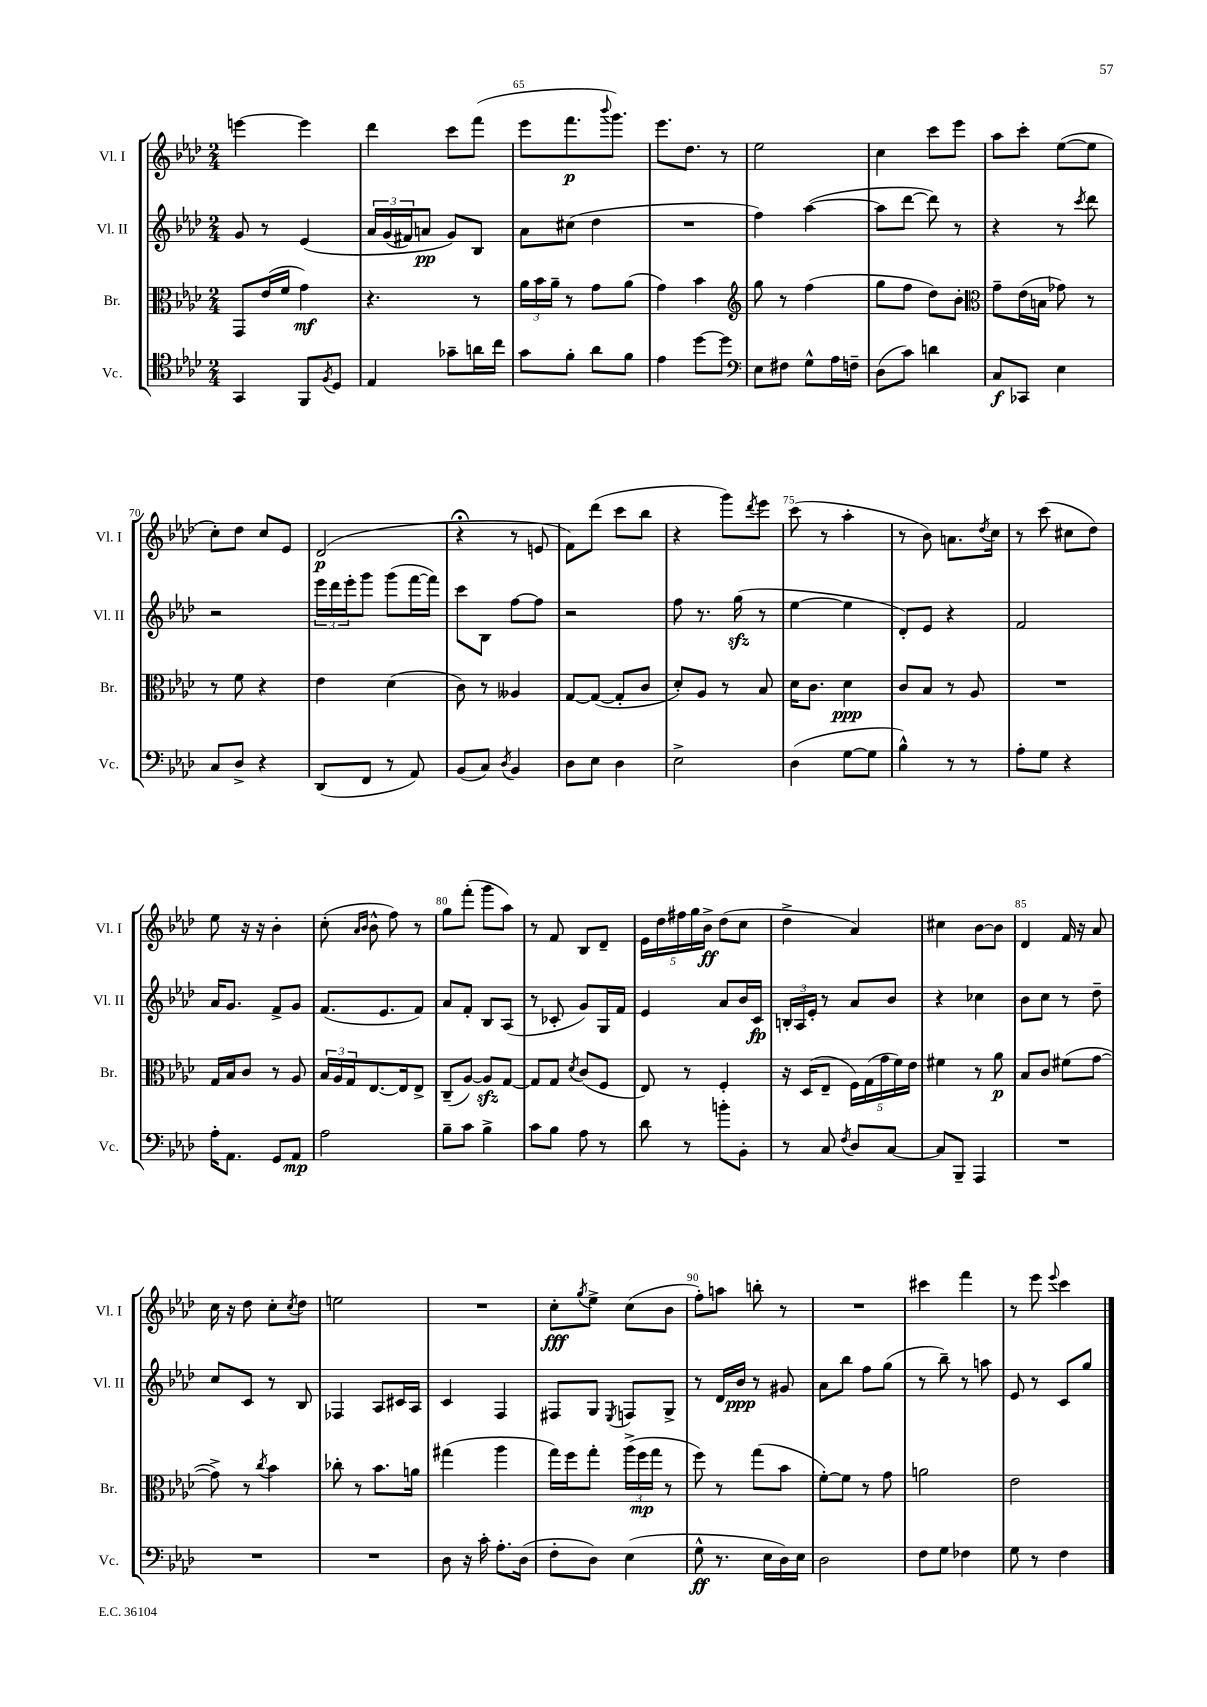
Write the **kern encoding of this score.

**kern	**dynam	**kern	**dynam	**kern	**dynam	**kern	**dynam
*part4	*part4	*part3	*part3	*part2	*part2	*part1	*part1
*staff4	*staff4	*staff3	*staff3	*staff2	*staff2	*staff1	*staff1
*I"Vc.	*	*I"Br.	*	*I"Vl. II	*	*I"Vl. I	*
*I'Vc.	*	*I'Br.	*	*I'Vl. II	*	*I'Vl. I	*
*clefC4	*	*clefC3	*	*clefG2	*	*clefG2	*
*k[b-e-a-d-]	*	*k[b-e-a-d-]	*	*k[b-e-a-d-]	*	*k[b-e-a-d-]	*
*M2/4	*	*M2/4	*	*M2/4	*	*M2/4	*
=63	=63	=63	=63	=63	=63	=63	=63
4GG/	.	8GG/L	.	8g/	.	[4eeen\	.
.	.	(16e-/L	.	8r	.	.	.
.	.	16f/JJ	.	.	.	.	.
8FF/L	.	4g\)	mf	(4e-/	.	4eee\]	.
8qF/	.	.	.	.	.	.	.
8D-/J	.	.	.	.	.	.	.
=64	=64	=64	=64	=64	=64	=64	=64
4E-/	.	4.r	.	24a-/LL	.	4ddd-\	.
.	.	.	.	(24g/	.	.	.
.	.	.	.	24f#X/J)	.	.	.
.	.	.	.	8an/J	pp	.	.
8g-X~\L	.	.	.	8g/L)	.	8ccc\L	.
16an\L	.	8r	.	8B-/J	.	(8fff\J	.
16cc\JJ	.	.	.	.	.	.	.
=65	=65	=65	=65	=65	=65	=65	=65
8g\L	.	24a-\LL	.	8a-\L	.	8eee-\L	.
.	.	24b-\	.	.	.	.	.
.	.	24a-~\JJ	.	.	.	.	.
8f'\J	.	8r	.	(8cc#X\J	.	8.fff\	p
8a-\L	.	8g\L	.	4dd-\	.	.	.
.	.	.	.	.	.	8qqbbb-/	.
.	.	.	.	.	.	8.ggg\J)	.
8f\J	.	(8a-\J	.	.	.	.	.
=66	=66	=66	=66	=66	=66	=66	=66
4e-\	.	4g\)	.	2r	.	8.eee-\L	.
.	.	.	.	.	.	8.dd-\J	.
[8dd-\L	.	4b-\	.	.	.	.	.
8dd-\J]	.	.	.	.	.	8r	.
=67	=67	=67	=67	=67	=67	=67	=67
*clefF4	*	*clefG2	*	*	*	*	*
8E-\L	.	8gg\	.	4ff\)	.	2ee-\	.
8F#X\J	.	8r	.	.	.	.	.
8G^^\L	.	(4ff\	.	([4aa-\	.	.	.
16A-\L	.	.	.	.	.	.	.
16Fn~\JJ	.	.	.	.	.	.	.
=68	=68	=68	=68	=68	=68	=68	=68
(8D-\L	.	8gg\L	.	8aa-\L]	.	4cc\	.
8c\J)	.	8ff\J	.	[8ddd-\J	.	.	.
4dn\	.	8dd-\L)	.	8ddd-\])	.	8ccc\L	.
.	.	8b-'\J	.	8r	.	8eee-\J	.
=69	=69	=69	=69	=69	=69	=69	=69
*	*	*clefC3	*	*	*	*	*
8C/L	f	8g~\L	.	4r	.	8aa-\L	.
8CC-X/J	.	(16e-\L	.	.	.	8ccc'\J	.
.	.	16Bn\JJ	.	.	.	.	.
4E-\	.	8g-X\)	.	8r	.	([8ee-\L	.
.	.	.	.	8qccc/	.	.	.
.	.	8r	.	8ddd-\	.	8ee-\J]	.
!!LO:LB:g=z
=70	=70	=70	=70	=70	=70	=70	=70
8C/L	.	8r	.	2r	.	8cc'\L)	.
8D-^/J	.	8f\	.	.	.	8dd-\J	.
4r	.	4r	.	.	.	8cc/L	.
.	.	.	.	.	.	8e-/J	.
=71	=71	=71	=71	=71	=71	=71	=71
(8DD-/L	.	4e-\	.	24eee-\LL	.	(2d-/	p
.	.	.	.	24ddd-\	.	.	.
.	.	.	.	24eee-'\J	.	.	.
8FF/J	.	.	.	8ggg\J	.	.	.
8r	.	(4d-\	.	(8ggg\L	.	.	.
8AA-/)	.	.	.	[16fff\L	.	.	.
.	.	.	.	16fff\JJ])	.	.	.
=72	=72	=72	=72	=72	=72	=72	=72
(8BB-/L	.	8c\)	.	8ccc\L	.	4r;<	.
8C/J)	.	8r	.	8B-\J	.	.	.
8qD-/	.	.	.	.	.	.	.
4BB-/	.	4A--X/	.	[8ff\L	.	8r	.
.	.	.	.	8ff\J]	.	8en/	.
=73	=73	=73	=73	=73	=73	=73	=73
8D-\L	.	[8G/L	.	2r	.	8f\L)	.
8E-\J	.	(8G/J_	.	.	.	(8ddd-\J	.
4D-\	.	8G'/L]	.	.	.	8ccc\L	.
.	.	8c/J	.	.	.	8bb-\J	.
=74	=74	=74	=74	=74	=74	=74	=74
2E-^\	.	8d-'/L)	.	8ff\	.	4r	.
.	.	8A-/J	.	8.r	.	.	.
.	.	8r	.	.	.	8ggg\L)	.
.	.	.	.	(16ggzz\	.	.	.
.	.	.	.	.	.	8qddd-/	.
.	.	8B-/	.	8r	.	8eee-\J	.
=75	=75	=75	=75	=75	=75	=75	=75
(4D-\	.	16d-\KL	.	[4ee-\	.	(8ccc\	.
.	.	8.c\J	.	.	.	.	.
.	.	.	.	.	.	8r	.
[8G\L	.	4d-\	ppp	4ee-\]	.	4aa-'\	.
8G\J]	.	.	.	.	.	.	.
=76	=76	=76	=76	=76	=76	=76	=76
4B-^^\)	.	8c/L	.	8d-'/L)	.	8r	.
.	.	8B-/J	.	8e-/J	.	8b-\)	.
8r	.	8r	.	4r	.	8.an\L	.
8r	.	8A-/	.	.	.	.	.
.	.	.	.	.	.	8qdd-/	.
.	.	.	.	.	.	16cc\Jk	.
=77	=77	=77	=77	=77	=77	=77	=77
8A-'\L	.	2r	.	2f/	.	8r	.
8G\J	.	.	.	.	.	(8ccc\	.
4r	.	.	.	.	.	8cc#X\L	.
.	.	.	.	.	.	8dd-\J)	.
!!LO:LB:g=z
=78	=78	=78	=78	=78	=78	=78	=78
16A-'\KL	.	16G/LL	.	16a-/KL	.	8ee-\	.
8.AA-\J	.	16B-/J	.	8.g/J	.	.	.
.	.	8c/J	.	.	.	16r	.
.	.	.	.	.	.	16r	.
8GG/L	.	8r	.	8f^/L	.	4b-'\	.
8AA-/J	mp	8A-/	.	8g/J	.	.	.
=79	=79	=79	=79	=79	=79	=79	=79
2A-\	.	24B-/LL	.	(8.f/L	.	(8cc'\	.
.	.	24A-/	.	.	.	.	.
.	.	24G/J	.	.	.	.	.
.	.	.	.	.	.	16qqa-/LL	.
.	.	.	.	.	.	16qqb-/JJ	.
.	.	[8.E-/	.	.	.	8b-^^\	.
.	.	.	.	8.e-/	.	.	.
.	.	.	.	.	.	8ff\)	.
.	.	16E-/k]	.	.	.	.	.
.	.	8E-^/J	.	8f/J)	.	8r	.
=80	=80	=80	=80	=80	=80	=80	=80
8B-~\L	.	(8C~/L	.	8a-/L	.	8gg\L	.
8c\J	.	[8A-/J)	.	8f'/J	.	(8fff'\J	.
4B-^\	.	8A-zz/L]	.	8B-/L	.	8ggg\L	.
.	.	[8G/J	.	(8A-/J	.	8aa-\J)	.
=81	=81	=81	=81	=81	=81	=81	=81
8c\L	.	8G/L]	.	8r	.	8r	.
8B-\J	.	8G/J	.	8c-X'/	.	8f/	.
.	.	8qd-/	.	.	.	.	.
8A-\	.	(8c/L	.	8g/L)	.	8B-/L	.
8r	.	8F/J	.	16G/L	.	8d-~/J	.
.	.	.	.	16f/JJ	.	.	.
=82	=82	=82	=82	=82	=82	=82	=82
8d-\	.	8E-/)	.	4e-/	.	20e-\LL	.
.	.	.	.	.	.	20dd-\	.
.	.	.	.	.	.	20ff#X\	.
8r	.	8r	.	.	.	.	.
.	.	.	.	.	.	20gg\	.
.	.	.	.	.	.	20b-^\JJ	ff
8bn'\L	.	4F'/	.	8a-/L	.	(8dd-\L	.
8BB-'\J	.	.	.	16b-/L	.	8cc\J	.
.	.	.	.	16c/JJ	fp	.	.
=83	=83	=83	=83	=83	=83	=83	=83
8r	.	16r	.	24Bn'/LL	.	4dd-^\	.
.	.	.	.	24A-/	.	.	.
.	.	(16D-/KL	.	.	.	.	.
.	.	.	.	24e-'/JJ	.	.	.
8C/	.	8E-~/J	.	8r	.	.	.
8qF/	.	.	.	.	.	.	.
8D-/L	.	20F\LL)	.	8a-/L	.	4a-/)	.
.	.	(20G\	.	.	.	.	.
.	.	20g\	.	.	.	.	.
[8C/J	.	.	.	8b-/J	.	.	.
.	.	20f\)	.	.	.	.	.
.	.	20e-\JJ	.	.	.	.	.
=84	=84	=84	=84	=84	=84	=84	=84
8C/L]	.	4f#X\	.	4r	.	4cc#X\	.
8BBB-~/J	.	.	.	.	.	.	.
4AAA-/	.	8r	.	4cc-X\	.	[8b-\L	.
.	.	8a-\	p	.	.	8b-\J]	.
=85	=85	=85	=85	=85	=85	=85	=85
2r	.	8B-/L	.	8b-\L	.	4d-/	.
.	.	8c/J	.	8cc\J	.	.	.
.	.	(8f#X\L	.	8r	.	16f/	.
.	.	.	.	.	.	16r	.
.	.	[8g\J	.	8dd-~\	.	8a-/	.
!!LO:LB:g=z
=86	=86	=86	=86	=86	=86	=86	=86
2r	.	8g^\])	.	8cc/L	.	16cc\	.
.	.	.	.	.	.	16r	.
.	.	8r	.	8c/J	.	8dd-\	.
.	.	8qcc/	.	.	.	.	.
.	.	4b-\	.	8r	.	8cc'\L	.
.	.	.	.	.	.	8qcc/	.
.	.	.	.	8B-/	.	8dd-\J	.
=87	=87	=87	=87	=87	=87	=87	=87
2r	.	8cc-X'\	.	4F-X/	.	2een\	.
.	.	8r	.	.	.	.	.
.	.	8.b-\L	.	8A-/L	.	.	.
.	.	.	.	16c#X/L	.	.	.
.	.	16an\Jk	.	16A-/JJ	.	.	.
=88	=88	=88	=88	=88	=88	=88	=88
8D-\	.	(4gg#X\	.	4c/	.	2r	.
16r	.	.	.	.	.	.	.
16c'\	.	.	.	.	.	.	.
8.A-'\L	.	4aa-\	.	4F/	.	.	.
(16D-\Jk	.	.	.	.	.	.	.
=89	=89	=89	=89	=89	=89	=89	=89
8F'\L	.	16gg\LL)	.	8F#X/L	.	8cc'\L	fff
.	.	16ff\J	.	.	.	.	.
.	.	.	.	.	.	8qgg/	.
8D-\J)	.	8gg'\J	.	8G/J	.	8ee-^\J	.
.	.	.	.	8qE-/	.	.	.
(4E-\	.	(24aa-^\LL	.	8Fn/L	.	(8cc\L	.
.	.	24ff\	mp	.	.	.	.
.	.	24gg\JJ	.	.	.	.	.
.	.	8r	.	8G^/J	.	8b-\J	.
=90	=90	=90	=90	=90	=90	=90	=90
8G^^\	ff	8ff\)	.	8r	.	8ff'\L)	.
8.r	.	8r	.	16d-/LL	.	8aan\J	.
.	.	.	.	16b-/JJ	ppp	.	.
.	.	(8gg\L	.	8r	.	8bbn'\	.
16E-\LL	.	.	.	.	.	.	.
16D-\)	.	8b-\J	.	8g#X/	.	8r	.
16E-\JJ	.	.	.	.	.	.	.
=91	=91	=91	=91	=91	=91	=91	=91
2D-\	.	[8f'\L)	.	8a-\L	.	2r	.
.	.	8f\J]	.	8bb-\J	.	.	.
.	.	8r	.	8ff\L	.	.	.
.	.	8g\	.	(8gg\J	.	.	.
=92	=92	=92	=92	=92	=92	=92	=92
8F\L	.	2an\	.	8r	.	4ccc#X\	.
8G\J	.	.	.	8bb-~\)	.	.	.
4F-X\	.	.	.	8r	.	4fff\	.
.	.	.	.	8aan\	.	.	.
=93	=93	=93	=93	=93	=93	=93	=93
8G\	.	2e-\	.	8e-/	.	8r	.
8r	.	.	.	8r	.	8eee-\	.
.	.	.	.	.	.	8qqeee-/	.
4F\	.	.	.	8c/L	.	4ccc\	.
.	.	.	.	8gg/J	.	.	.
==	==	==	==	==	==	==	==
*-	*-	*-	*-	*-	*-	*-	*-
